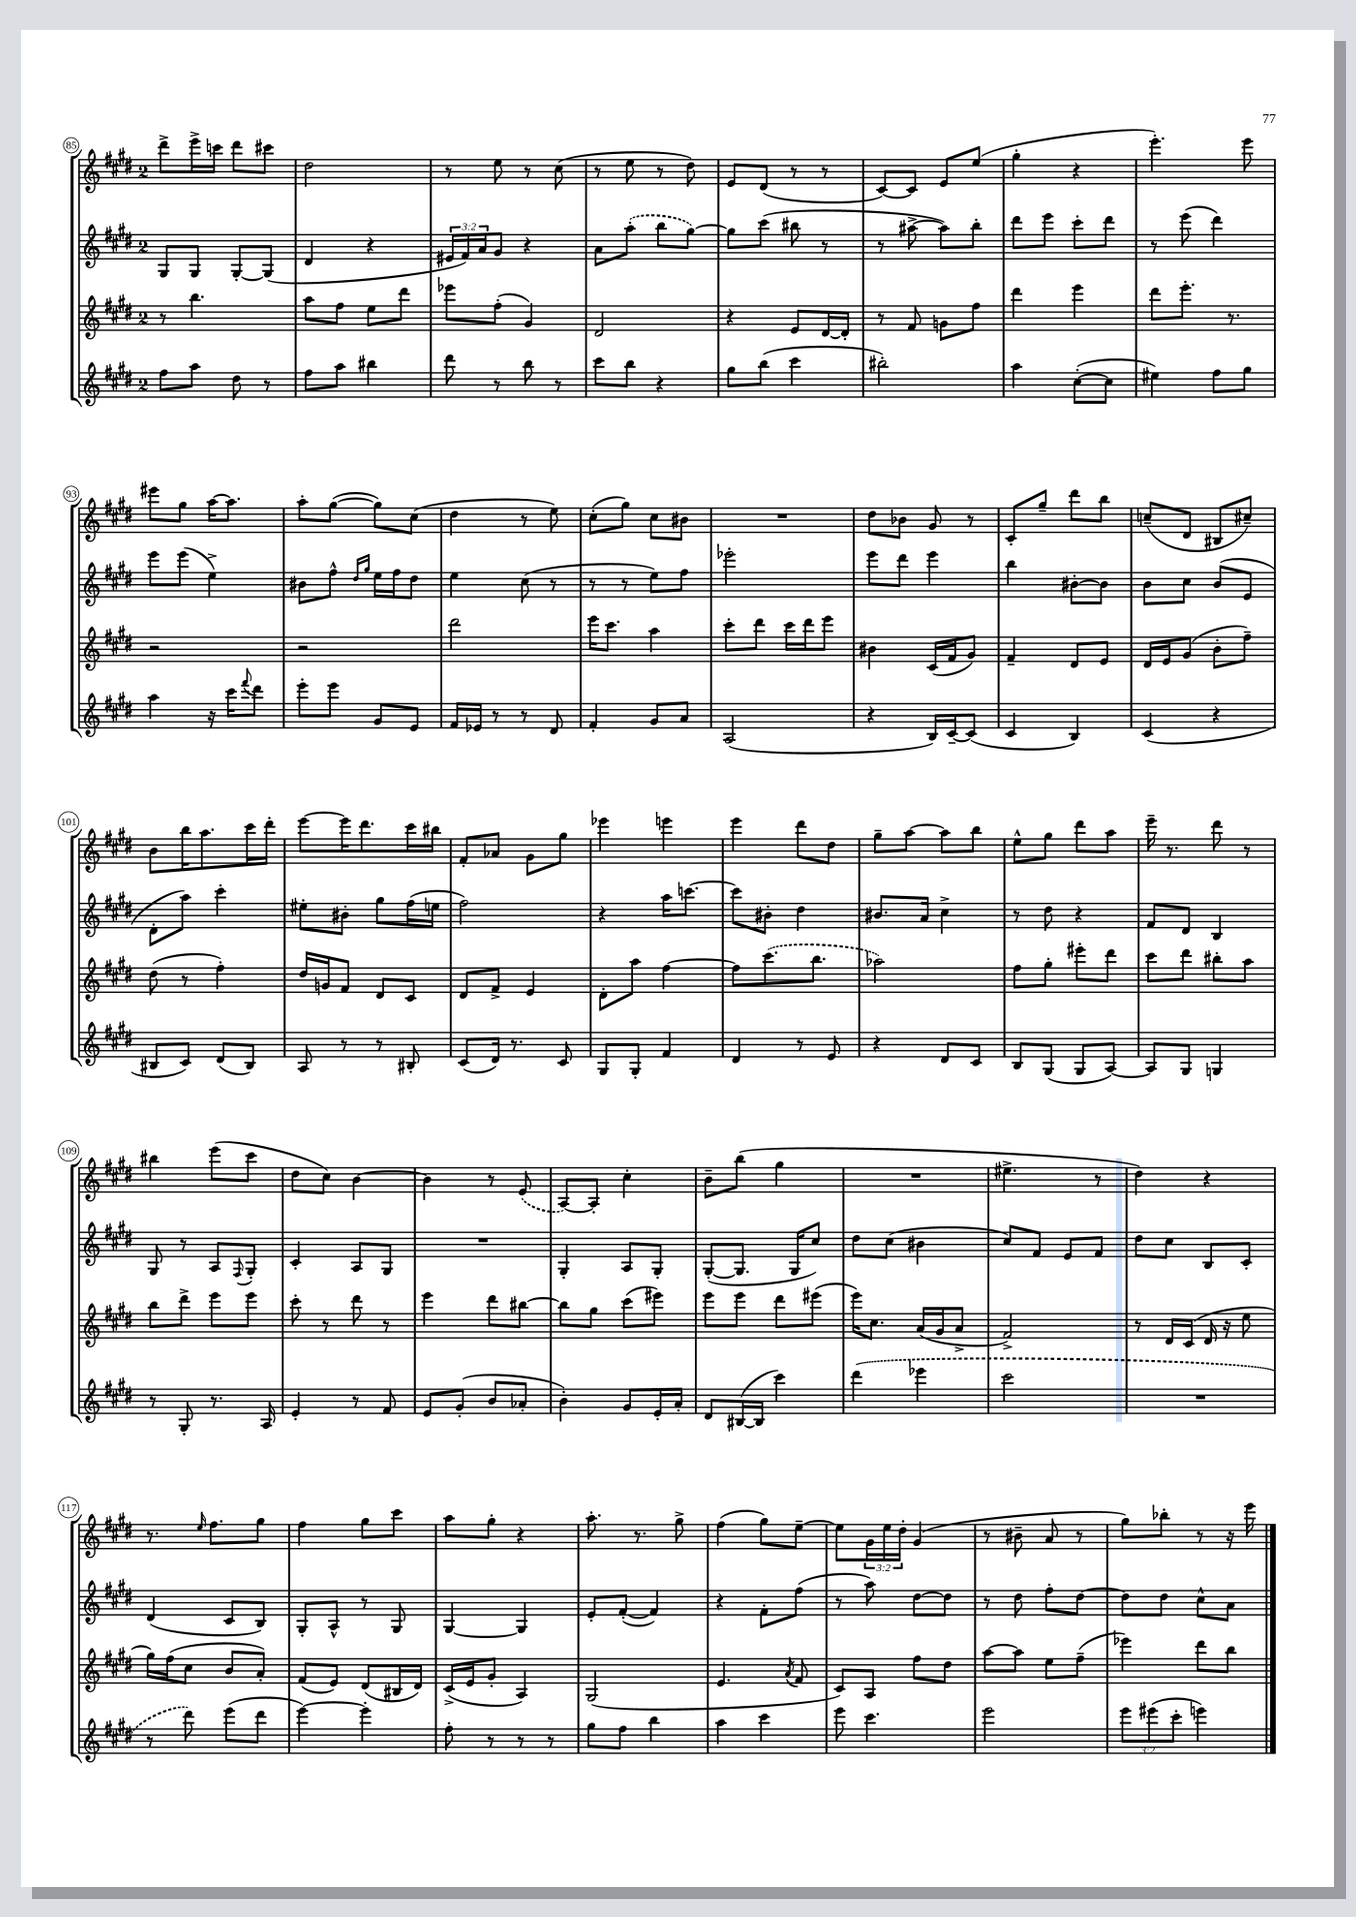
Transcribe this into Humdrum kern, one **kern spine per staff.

**kern	**kern	**kern	**kern
*part4	*part3	*part2	*part1
*staff4	*staff3	*staff2	*staff1
*clefG2	*clefG2	*clefG2	*clefG2
*k[f#c#g#d#]	*k[f#c#g#d#]	*k[f#c#g#d#]	*k[f#c#g#d#]
*M2/4	*M2/4	*M2/4	*M2/4
=85	=85	=85	=85
8ff#\L	8r	8G#/L	8ddd#^\L
8aa\J	4.bb\	8G#/J	16eee^\L
.	.	.	16cccn\JJ
8dd#\	.	[8G#'/L	8ddd#\L
8r	.	(8G#/J]	8ccc#X\J
=86	=86	=86	=86
8ff#\L	8aa\L	4d#/	2dd#\
8aa\J	8ff#\J	.	.
4bb#X\	8ee\L	4r	.
.	8ddd#\J	.	.
=87	=87	=87	=87
8ddd#\	8eee-X\L	24e#X/LL	8r
.	.	24f#/)	.
.	.	24a/J	.
8r	(8ff#'\J	8g#/J	8ee\
8bb\	4g#/)	4r	8r
8r	.	.	(8cc#\
=88	=88	=88	=88
8ccc#\L	2d#/	8a\L	8r
8bb\J	.	(8aa'\J	8ee\
4r	.	8bb\L	8r
.	.	[8gg#\J)	8dd#\)
=89	=89	=89	=89
8gg#\L	4r	8gg#\L]	8e/L
(8bb\J	.	(8ccc#\J	(8d#/J
4ccc#\	8e/L	8bb#X\	8r
.	[16d#/L	8r	8r
.	16d#'/JJ]	.	.
=90	=90	=90	=90
2bb#X'\)	8r	8r	[8c#/L)
.	8f#/	[8aa#X^\	8c#/J]
.	8gn\L	8aa#\L])	8e/L
.	8ff#\J	8bb'\J	(8ee/J
=91	=91	=91	=91
4aa\	4ddd#\	8ddd#\L	4gg#'\
.	.	8eee\J	.
([8cc#'\L	4eee\	8ccc#'\L	4r
8cc#\J]	.	8ddd#\J	.
=92	=92	=92	=92
4ee#X\)	8ddd#\L	8r	4.eee'\)
.	8.eee'\J	(8eee\	.
8ff#\L	.	4ddd#\)	.
.	8.r	.	.
8gg#\J	.	.	8eee\
!!LO:LB:g=z
=93	=93	=93	=93
4aa\	2r	8eee\L	8eee#X\L
.	.	(8eee\J	8gg#\J
16r	.	4ee^\)	[16aa\KL
16ccc#\KL	.	.	8.aa\J]
8qqfff#/	.	.	.
8ddd#\J	.	.	.
=94	=94	=94	=94
8eee'\L	2r	8b#X\L	8aa'\L
8eee\J	.	8ff#^^\J	([8gg#\J
.	.	16qqdd#/LL	.
.	.	16qqgg#/JJ	.
8g#/L	.	16ee\LL	8gg#\L])
.	.	16ff#\J	.
8e/J	.	8dd#\J	(8cc#\J
=95	=95	=95	=95
16f#/LL	2ddd#\	4ee\	4dd#\
16e-X/JJ	.	.	.
8r	.	.	.
8r	.	(8cc#\	8r
8d#/	.	8r	8ee\)
=96	=96	=96	=96
4f#'/	16eee\KL	8r	(8cc#'\L
.	8.ccc#\J	.	.
.	.	8r	8gg#\J)
8g#/L	4aa\	8ee\L)	8cc#\L
8a/J	.	8ff#\J	8b#X\J
=97	=97	=97	=97
(2A/	8ccc#'\L	2eee-X'\	2r
.	8ddd#\J	.	.
.	16ccc#\LL	.	.
.	16ddd#\J	.	.
.	8eee\J	.	.
=98	=98	=98	=98
4r	4b#X\	8eee\L	8dd#\L
.	.	8ddd#\J	8b-X\J
16B/LL)	(16c#/LL	4eee\	8g#/
[16c#~/J	16f#/J	.	.
(8c#/J]	8g#/J)	.	8r
=99	=99	=99	=99
4c#/	4f#~/	4bb\	8c#'/L
.	.	.	8gg#~/J
4B/)	8d#/L	[8b#X'\L	8ddd#\L
.	8e/J	8b#\J]	8bb\J
=100	=100	=100	=100
(4c#/	16d#/LL	8b\L	(8ccn~/L
.	16e/J	.	.
.	(8g#/J	8cc#\J	8d#/J
4r	8b'\L	(8b/L	8B#X/L
.	8ff#~\J)	8e/J	8cc#X~/J)
!!LO:LB:g=z
=101	=101	=101	=101
8B#X/L	(8dd#\	8d#'\L	8b\L
8c#/J)	8r	8aa\J)	16bb\K
.	.	.	8.aa\
(8d#/L	4ff#'\)	4ccc#'\	.
8B#/J)	.	.	16ccc#\L
.	.	.	16ddd#'\JJ
=102	=102	=102	=102
8A/	16dd#/LL	8ee#X'\L	[8eee\L
.	16gn/J	.	.
8r	8f#/J	8b#X'\J	16eee\K]
.	.	.	8.ddd#\
8r	8d#/L	8gg#\L	.
8B#X'/	8c#/J	(16ff#\L	16ccc#\L
.	.	16een\JJ	16bb#X\JJ
=103	=103	=103	=103
(8c#/L	8d#/L	2ff#\)	8f#'/L
16d#/Jk)	8f#^/J	.	8a-X/J
8.r	.	.	.
.	4e/	.	8g#\L
8c#/	.	.	8gg#\J
=104	=104	=104	=104
8G#/L	8d#'\L	4r	4eee-X\
8G#'/J	8aa\J	.	.
4f#/	[4ff#\	16aa\KL	4eeen\
.	.	[8.cccn\J	.
=105	=105	=105	=105
4d#/	8ff#\L]	8ccc\L]	4eee\
.	(8.ccc#\	8b#X'\J	.
8r	.	4dd#\	8ddd#\L
.	8.bb\J	.	.
8e/	.	.	8dd#\J
=106	=106	=106	=106
4r	2aa-X\)	8.b#X/L	8gg#~\L
.	.	.	[8aa\J
.	.	16a/Jk	.
8d#/L	.	4cc#^\	8aa\L]
8c#/J	.	.	8bb\J
=107	=107	=107	=107
8B/L	8ff#\L	8r	8ee^^\L
(8G#/J	8gg#'\J	8dd#\	8gg#\J
8G#/L	8eee#X'\L	4r	8ddd#\L
[8A/J)	8ddd#\J	.	8aa\J
=108	=108	=108	=108
8A/L]	8ccc#\L	8f#/L	16eee~\
.	.	.	8.r
8G#/J	8ddd#\J	8d#/J	.
4Gn/	8bb#X'\L	4B/	8ddd#\
.	8aa\J	.	8r
!!LO:LB:g=z
=109	=109	=109	=109
8r	8bb\L	8G#/	4bb#X\
8G#'/	8ddd#^\J	8r	.
8.r	8eee\L	8A/L	(8eee\L
.	.	8qqF#/	.
.	8eee\J	8G#'/J	8ccc#\J
16A/	.	.	.
=110	=110	=110	=110
4e'/	8ccc#'\	4c#'/	8dd#\L
.	8r	.	8cc#\J)
8r	8ddd#\	8A/L	[4b\
8f#/	8r	8G#/J	.
=111	=111	=111	=111
8e/L	4eee\	2r	4b\]
(8g#'/J	.	.	.
8b/L	8ddd#\L	.	8r
8a-X'/J	[8bb#X\J	.	(8e/
=112	=112	=112	=112
4b'\)	8bb#\L]	4G#'/	[8A/L)
.	8gg#\J	.	8A'/J]
8g#/L	(8ccc#\L	8A/L	4cc#'\
16e'/L	8eee#X\J)	8G#'/J	.
16a'/JJ	.	.	.
=113	=113	=113	=113
8d#/L	8eee\L	([8G#'/L	8b~\L
([16B#X/L	8eee\J	8.G#/J]	(8bb\J
16B#/JJ]	.	.	.
4ccc#\)	8ddd#\L	.	4gg#\
.	.	16G#/KL	.
.	(8eee#X\J	8cc#/J)	.
=114	=114	=114	=114
(4ddd#\	16eee\KL)	8dd#\L	2r
.	8.cc#\J	.	.
.	.	(8cc#\J	.
4eee-X\	(16a/LL	4b#X\	.
.	16g#/J	.	.
.	8a^/J	.	.
=115	=115	=115	=115
2ccc#\	2f#^/)	8cc#/L)	4.ee#X^\
.	.	8f#/J	.
.	.	8e/L	.
.	.	8f#/J	8r
=116	=116	=116	=116
2r	8r	8dd#\L	4dd#\)
.	16d#/LL	8cc#\J	.
.	(16c#/JJ	.	.
.	16d#/	8B/L	4r
.	16r	.	.
.	8ee\	8c#'/J	.
!!LO:LB:g=z
=117	=117	=117	=117
8r	16gg#\LL)	(4d#/	8.r
.	(16ff#\J	.	.
8ddd#\)	8cc#\J	.	.
.	.	.	16qqee/
.	.	.	8.ff#\L
(8eee\L	8b/L	8c#/L	.
8ddd#\J	8a'/J)	8B/J)	8gg#\J
=118	=118	=118	=118
[4eee\)	(8f#/L	8G#'/L	4ff#\
.	8e/J)	8A^^/J	.
4eee'\]	(8d#/L	8r	8gg#\L
.	16B#X/L	8G#/	8ccc#\J
.	16d#/JJ)	.	.
=119	=119	=119	=119
8ff#'\	(16c#^/LL	[4G#/	8aa\L
.	16e/J	.	.
8r	8g#'/J	.	8gg#'\J
8r	4A/)	4G#/]	4r
8r	.	.	.
=120	=120	=120	=120
8gg#\L	(2G#/	8e'/L	8.aa'\
8ff#\J	.	([8f#'/J	.
.	.	.	8.r
4bb\	.	4f#/])	.
.	.	.	8gg#^\
=121	=121	=121	=121
4aa\	4.e/	4r	(4ff#\
4ccc#\	.	8f#'\L	8gg#\L)
.	8qa/	.	.
.	8f#/	(8ff#\J	[8ee~\J
=122	=122	=122	=122
8eee\	8c#/L)	8r	8ee\L]
4.ccc#\	8A/J	8aa\)	24g#\L
.	.	.	24ee\
.	.	.	24dd#'\JJ
.	8ff#\L	[8dd#\L	(4g#/
.	8dd#\J	8dd#\J]	.
=123	=123	=123	=123
2eee\	[8aa\L	8r	8r
.	8aa\J]	8dd#\	8b#X~\
.	8ee\L	8ff#'\L	8a/
.	(8ff#~\J	[8dd#\J	8r
=124	=124	=124	=124
12eee\L	4eee-X\)	8dd#\L]	8gg#\L)
(12eee#X\	.	.	.
.	.	8dd#\J	8bb-X'\J
12ccc#'\J	.	.	.
4eeen\)	8ddd#\L	8cc#^^\L	8r
.	8bb\J	8a\J	16r
.	.	.	16eee\
==	==	==	==
*-	*-	*-	*-
